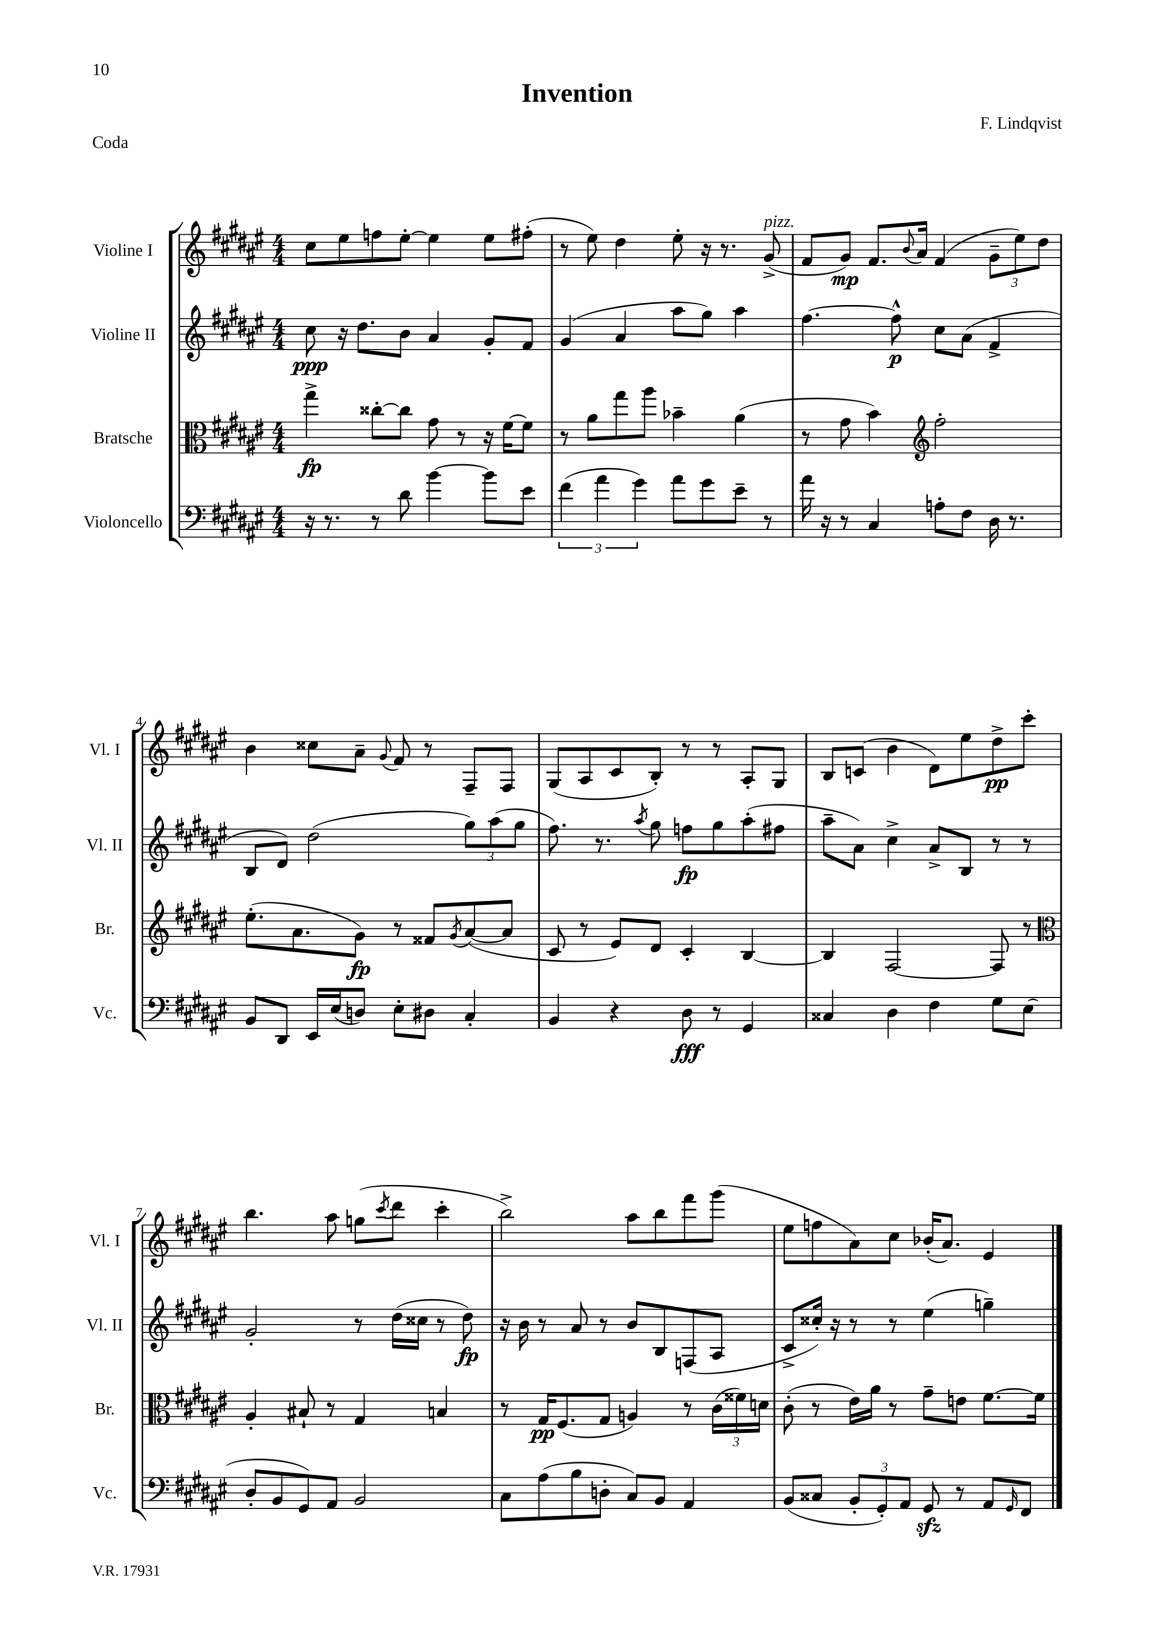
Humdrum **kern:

**kern	**kern	**kern	**kern
*staff4	*staff3	*staff2	*staff1
*clefF4	*clefC3	*clefG2	*clefG2
*k[f#c#g#d#a#e#]	*k[f#c#g#d#a#e#]	*k[f#c#g#d#a#e#]	*k[f#c#g#d#a#e#]
*M4/4	*M4/4	*M4/4	*M4/4
16r	4gg#^	8cc#	8cc#
8.r	.	.	.
.	.	16r	8ee#
.	.	8.dd#	.
8r	[8cc##'	.	8ff
8d#	8cc##]	8b	[8ee#'
[4b	8g#	4a#	4ee#]
.	8r	.	.
8b]	16r	8g#'	8ee#
.	[16f#	.	.
8e#	8f#]	8f#	(8ff#'
=	=	=	=
(6f#	8r	(4g#	8r
.	8a#	.	8ee#)
6a#	.	.	.
.	8gg#	4a#	4dd#
6g#)	.	.	.
.	8aa#	.	.
8a#	4b-~	8aa#	8ee#'
8g#	.	8gg#)	16r
.	.	.	8.r
8e#~	(4a#	4aa#	.
8r	.	.	(8g#^
=	=	=	=
16a#	8r	[4.ff#	8f#
16r	.	.	.
8r	8g#	.	8g#)
4C#	4b)	.	8.f#
.	.	8ff#^^]	.
.	.	.	8qqb
.	.	.	16a#
*	*clefG2	*	*
8A'	2ff#'	8cc#	(4f#
8F#	.	(8a#	.
16D#	.	4f#^	12g#~
8.r	.	.	.
.	.	.	12ee#)
.	.	.	12dd#
=	=	=	=
8BB	(8.ee#'	8B	4b
8DD#	.	8d#)	.
.	8.a#	.	.
16EE#	.	(2dd#	8cc##
(16E#	.	.	.
8D)	8g#)	.	8a#~
.	.	.	8qqg#
8E#'	8r	.	8f#
8D#	8f##	.	8r
.	8qg#	.	.
4C#'	([8a#	12gg#)	8F#~
.	.	(12aa#	.
.	8a#]	.	8F#
.	.	12gg#	.
=	=	=	=
4BB	8c#	8.ff#)	(8G#
.	8r	.	8A#
.	.	8.r	.
4r	8e#)	.	8c#
.	.	8qaa#	.
.	8d#	8gg#	8B')
8D#	4c#'	8ff	8r
8r	.	8gg#	8r
4GG#	[4B	(8aa#'	8A#'
.	.	8ff#	8G#
=	=	=	=
4C##	4B]	8aa#~	8B
.	.	8a#)	(8c
4D#	[2F#	4cc#^	4b
4F#	.	8a#^	8d#)
.	.	8B	8ee#
8G#	8F#]	8r	8dd#^
(8E#	8r	8r	8ccc#'
=	=	=	=
*	*clefC3	*	*
8D#'	4A#'	2g#'	4.bb
8BB	.	.	.
8GG#)	8B#`	.	.
8AA#	8r	.	8aa#
2BB	4G#	8r	(8gg
.	.	.	8qccc#
.	.	(16dd#	8ddd#
.	.	16cc##	.
.	4B	8r	4ccc#'
.	.	8dd#)	.
=	=	=	=
8C#	8r	16r	2bb^)
.	.	16b	.
(8A#	16G#	8r	.
.	(8.F#	.	.
8B	.	8a#	.
8D'	8G#	8r	.
8C#)	4A)	8b	8aa#
8BB	.	8B	8bb
4AA#	8r	(8F	8fff#
.	(24c#	8A#	(8ggg#
.	24f##)	.	.
.	24d	.	.
=	=	=	=
(8BB	(8c#'	8c#^	8ee#
8C##	8r	16cc##')	8ff
.	.	16r	.
12BB'	16e#)	8r	8a#)
.	16a#	.	.
12GG#')	.	.	.
.	8r	8r	8cc#
12AA#	.	.	.
8GG#	8g#~	(4ee#	(16b-'
.	.	.	8.a#)
8r	8e	.	.
8AA#	[8.f#	4gg~)	4e#
16qqGG#	.	.	.
8FF#	.	.	.
.	16f#]	.	.
==	==	==	==
*-	*-	*-	*-
